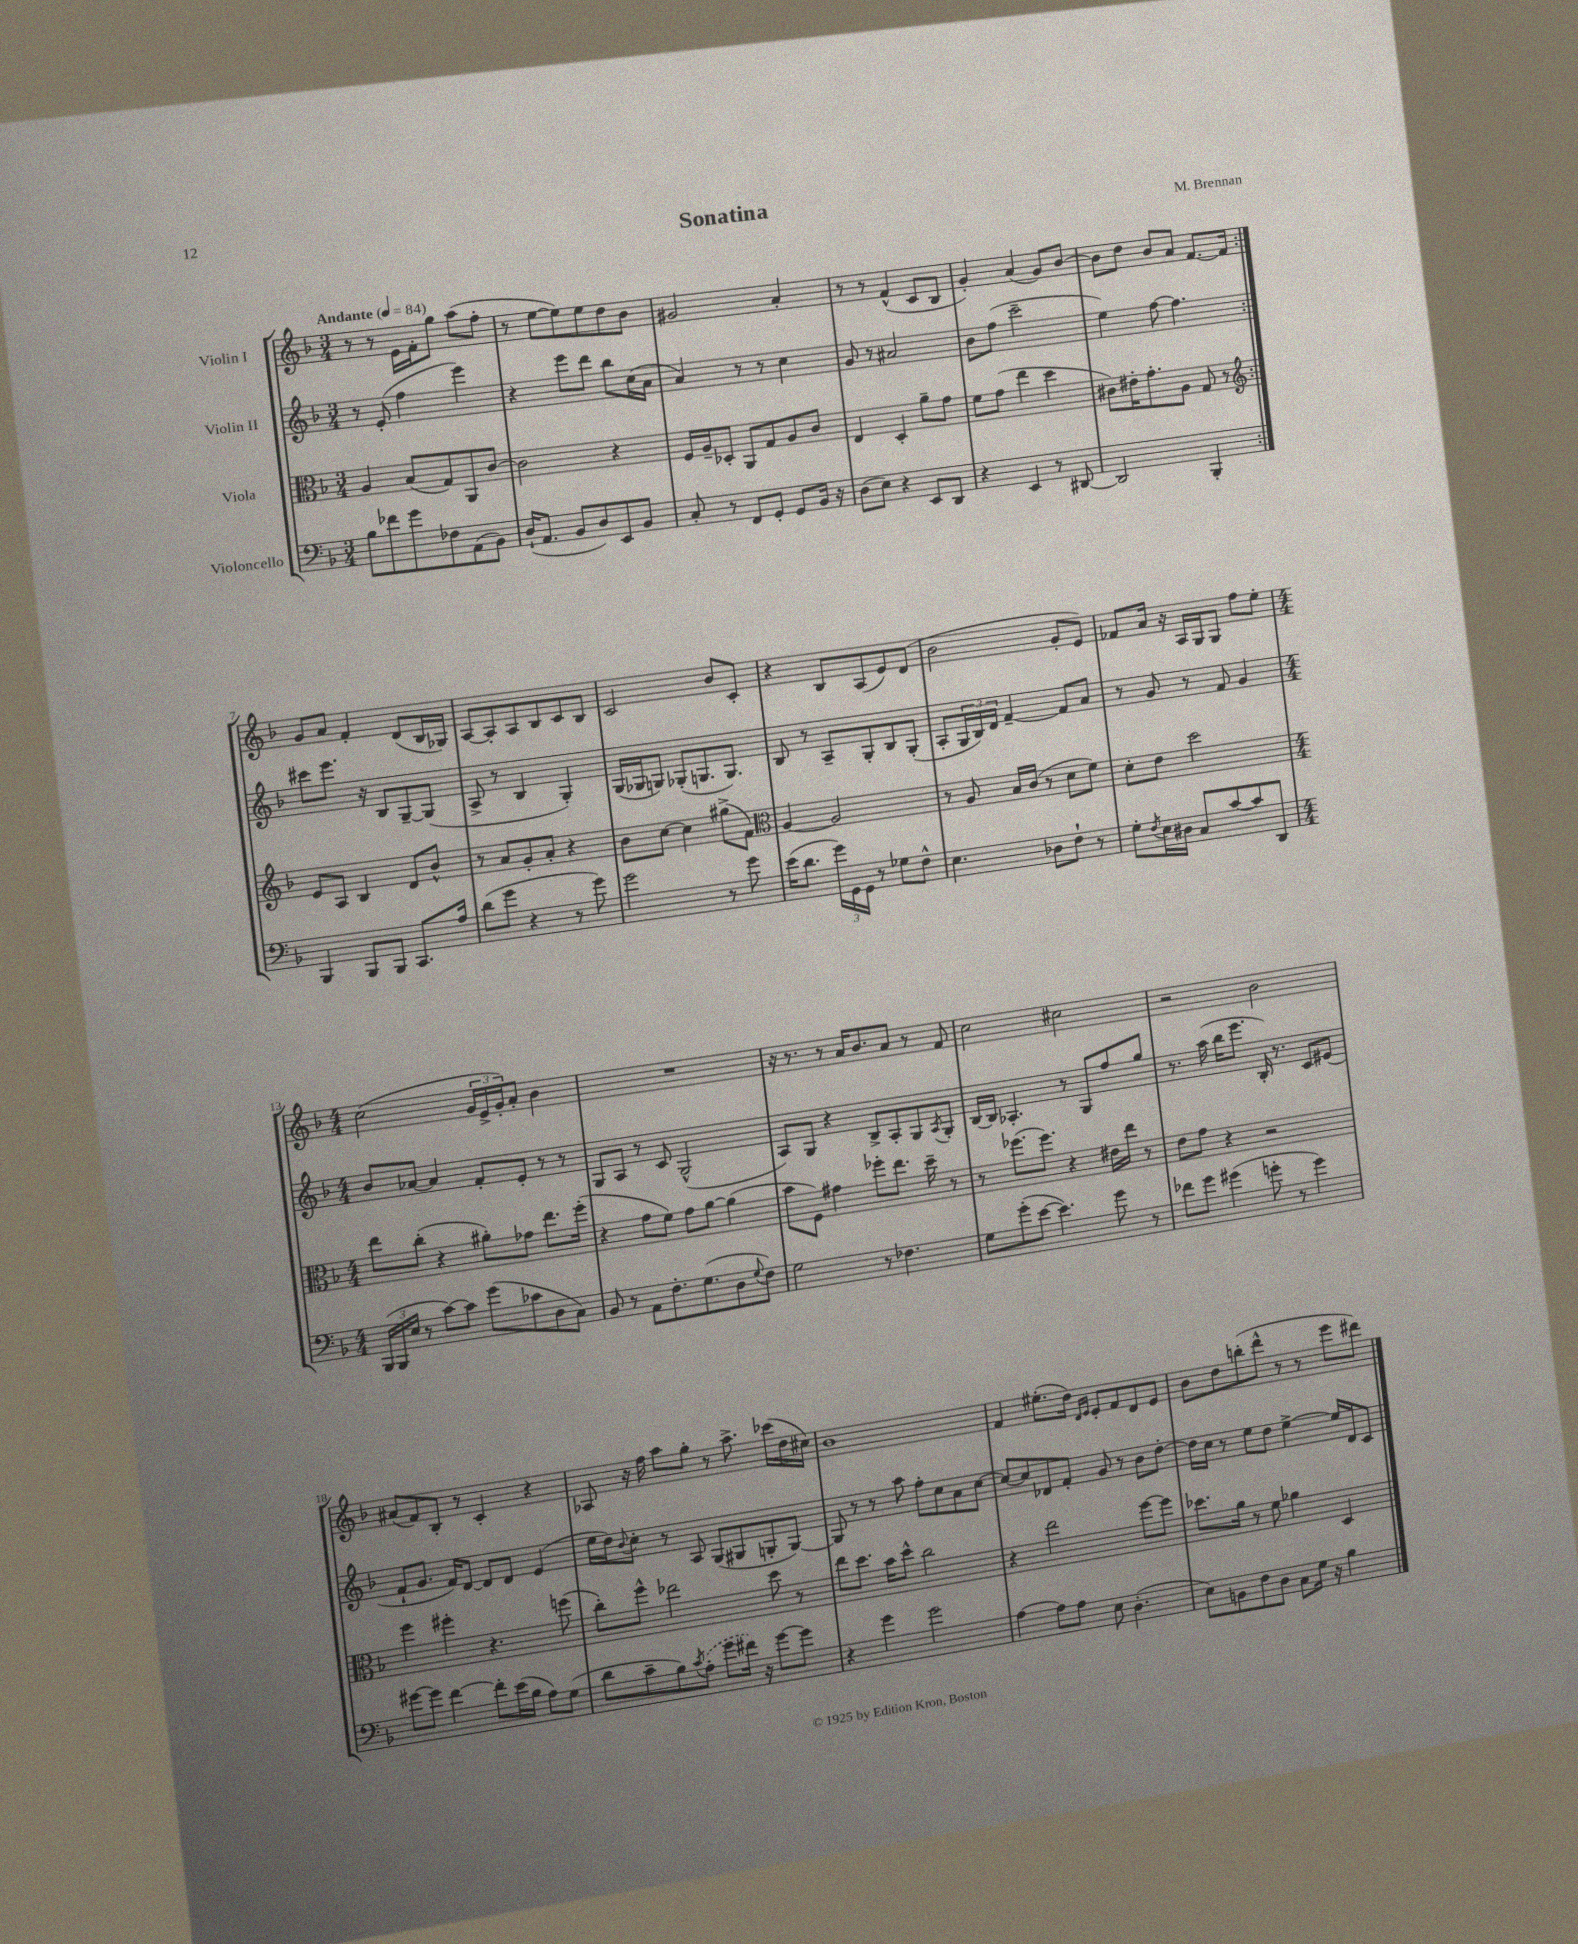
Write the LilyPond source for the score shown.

\header { title = "Sonatina" composer = "M. Brennan" }
<<
\new StaffGroup <<
\new Staff = "s0" \with { instrumentName = "Violin I" } {
    \clef treble \key f \major \numericTimeSignature \time 3/4 \tempo "Andante" 4 = 84
    \repeat volta 2 { r8 r8 e'16 f'16-. g''8 a''8( f''8-. |
    r8 e''8~ e''8) e''8 d''8 bes'8 |
    gis'2 a'4-. |
    r8 r8 f'4-^( c'8 bes8 |
    g'4-.) a'4( g'8) bes'8~ |
    bes'8 d''8 bes'8 a'8 f'8.~ f'16 | }
    g'8 a'8 f'4-. d'8( bes16 ges16) |
    a8~ a8-. a8 bes8 c'8 bes8 |
    c'2 bes'8 c'8-. |
    r4 bes8 a8( e'8) d'8( |
    bes'2 g'8-. e'8) |
    fes'8 a'16 r16 a16 g16 g8 f''8 e''8-. |
    \numericTimeSignature \time 4/4 c''2( \tuplet 3/2 { g'16 e'16-> g'16-.) } a'8-. bes'4 |
    R1 |
    r16 r8. r8 a'16 bes'8. a'8 r8 f'8 |
    c''2 cis''2 |
    r2 bes'2 |
    ais'8( f'8) bes8-. r8 c'4-. r4 |
    aes8 r16 f''16 a''8 g''8-. r8 a''8.-> ces'''16( d''16 cis''16) |
    bes'1 |
    f'4 eis''8.-.( d''16) \grace { d'16 e'16 } e'8-. f'8 d'8 e'8 |
    bes'8 d''8 b''8-.( d'''8-^ r8 r8 e'''8 dis'''8) \bar "|." |
}
\new Staff = "s1" \with { instrumentName = "Violin II" } {
    \clef treble \key f \major \numericTimeSignature \time 3/4
    \repeat volta 2 { r8 e'8-.( f''4 e'''4) |
    r4 e'''8 d'''8 bes''8 c''16( a'16 |
    a'4) r8 r8 c''4 |
    g'8 r8 ais'2 |
    bes'8 f''8( c'''2-- |
    e''4) f''8~ f''4. | }
    cis'''8 e'''8. r16 bes8 g8~-- g8( |
    a8-> r8 bes4 g4-.) |
    g16( ges16 g8) ges8-.( g8. g8.) |
    bes8 r8 a8-- g8-. bes8 g8-.( |
    a8-. \tuplet 3/2 { g16 bes16) d'16 } f'4~-- f'8 a'8 |
    r8 g'8 r8 f'8 g'4 |
    \numericTimeSignature \time 4/4 bes'8 aes'8~ aes'4 f'8-. e'8-. r8 r8 |
    g8 a8 r8 c'8 g2-^( |
    a8) g8 r4 bes8-> a8-. g8 \acciaccatura { a8 } g8-. |
    bes16~ bes16 aes4.-. r8 g8 f''8 g''8 |
    r8. a''16( bes''16 e'''8. bes16-.) r8. c'8 eis'8( |
    f'8-! g'8. f'16) d'8~ d'8 d'8 e'4( |
    e''16 d''16) \appoggiatura { bes'8 } c''8-. r8 a8 g8( gis8 g8-. g8~) |
    g8 r8 r8 a''8 f''8-. c''8 a'8 c''8~ |
    c''8~ c''8 des'8 f'8-. g'8 r8 bes'8 d''8~-. |
    d''16 c''16 r8 e''8 d''8 e''4~-> e''16 d'16 c'8 \bar "|." |
}
\new Staff = "s2" \with { instrumentName = "Viola" } {
    \clef alto \key f \major \numericTimeSignature \time 3/4
    \repeat volta 2 { a4 bes8( g8) a,8 c'8~ |
    c'2 r4 |
    f16 a16-- des8-. a,8 g8 a8 c'8 |
    e4 d4-. a'8-- g'8 |
    f'8 g'8( e''4 d''4 |
    cis'8) eis'16-. g'8.-. a8 g8 r8 | }
    \clef treble e'8 a8 bes4 d'8 bes'8-^ |
    r8 a'8 g'8-. a'8-. r4 |
    bes'8 c''8~ c''4 gis''8->( f'8) |
    \clef alto a4~ a2 |
    r8 a8 bes16 c'16( r8 d'8 f'8) |
    d'8-. e'8 d''2 |
    \numericTimeSignature \time 4/4 e''8 c''8-.( r4 ais'8-.) ges'8 e''8. f''16-.( |
    r4 g'8 f'8) g'8 a'8~ a'4( |
    bes'8 f8) gis'4 fes''8-. e''8. d''16-- r8 |
    r8 fes''8.( fes''8.) r4 eis'16 e''16 r8 |
    e'8 g'8 r4 r2 |
    f''4 fis''4-. r4. f''8( |
    c''8-.) f''8-^ ees''2 d''8 r8 |
    e''8 d''8. bes'16 d''8-^ c''2 |
    r4 e''2 f''8~ f''8 |
    des''8. a'16 r8 f'8 aes'4 d4 \bar "|." |
}
\new Staff = "s3" \with { instrumentName = "Violoncello" } {
    \clef bass \key f \major \numericTimeSignature \time 3/4
    \repeat volta 2 { bes8 fes'8 g'8 fes8 a,8( bes,8) |
    d16-!( a,8. bes,8 d8) e,8 bes,8 |
    c8-. r8 f,8 g,8-. g,8 bes,16 r16 |
    d8( e8) r4 e,8 d,8 |
    r4 e,4 r8 dis,8~ |
    dis,2 bes,,4-. | }
    bes,,4 bes,,8 bes,,8 c,8. a16 |
    d'8( g'8 r4 r8 g'8) |
    g'2 r8 g'8 |
    e'16( d'8. \tuplet 3/2 { g'16) g,16 g,16 } r8 ges8 f8-^ |
    e4. des8 f8-! r8 |
    g8-. \acciaccatura { f8 } e16 dis16 c8 c'8~ c'8 d,8 |
    \numericTimeSignature \time 4/4 \tuplet 3/2 { bes,,16( bes,,16 e16 } r8 c'8~) c'8 g'8( ces'8 d8 c8) |
    bes,8 r8 a,8 f8.-. g8.( d8 \appoggiatura { g8 } f8) |
    g2 r8 fes4. |
    g8 g'8-.( e'8~ e'4.) g'8 r8 |
    fes'8 g'8 gis'4( g'8-. r8 g'4) |
    gis'8~ gis'8 f'4~ f'8-. e'16( bes16 a8) g8( |
    d'8 c'8-- bes8) \acciaccatura { c'8 } \once \slurDashed a8-.( g'8 fis'16) r16 g'8~ g'8 |
    r4 g'4 g'2 |
    a4~ a8 a8 e8 d4.-.( |
    e8) b,8 f8 d8 c8 g16 r16 bes4 \bar "|." |
}
>>
>>
